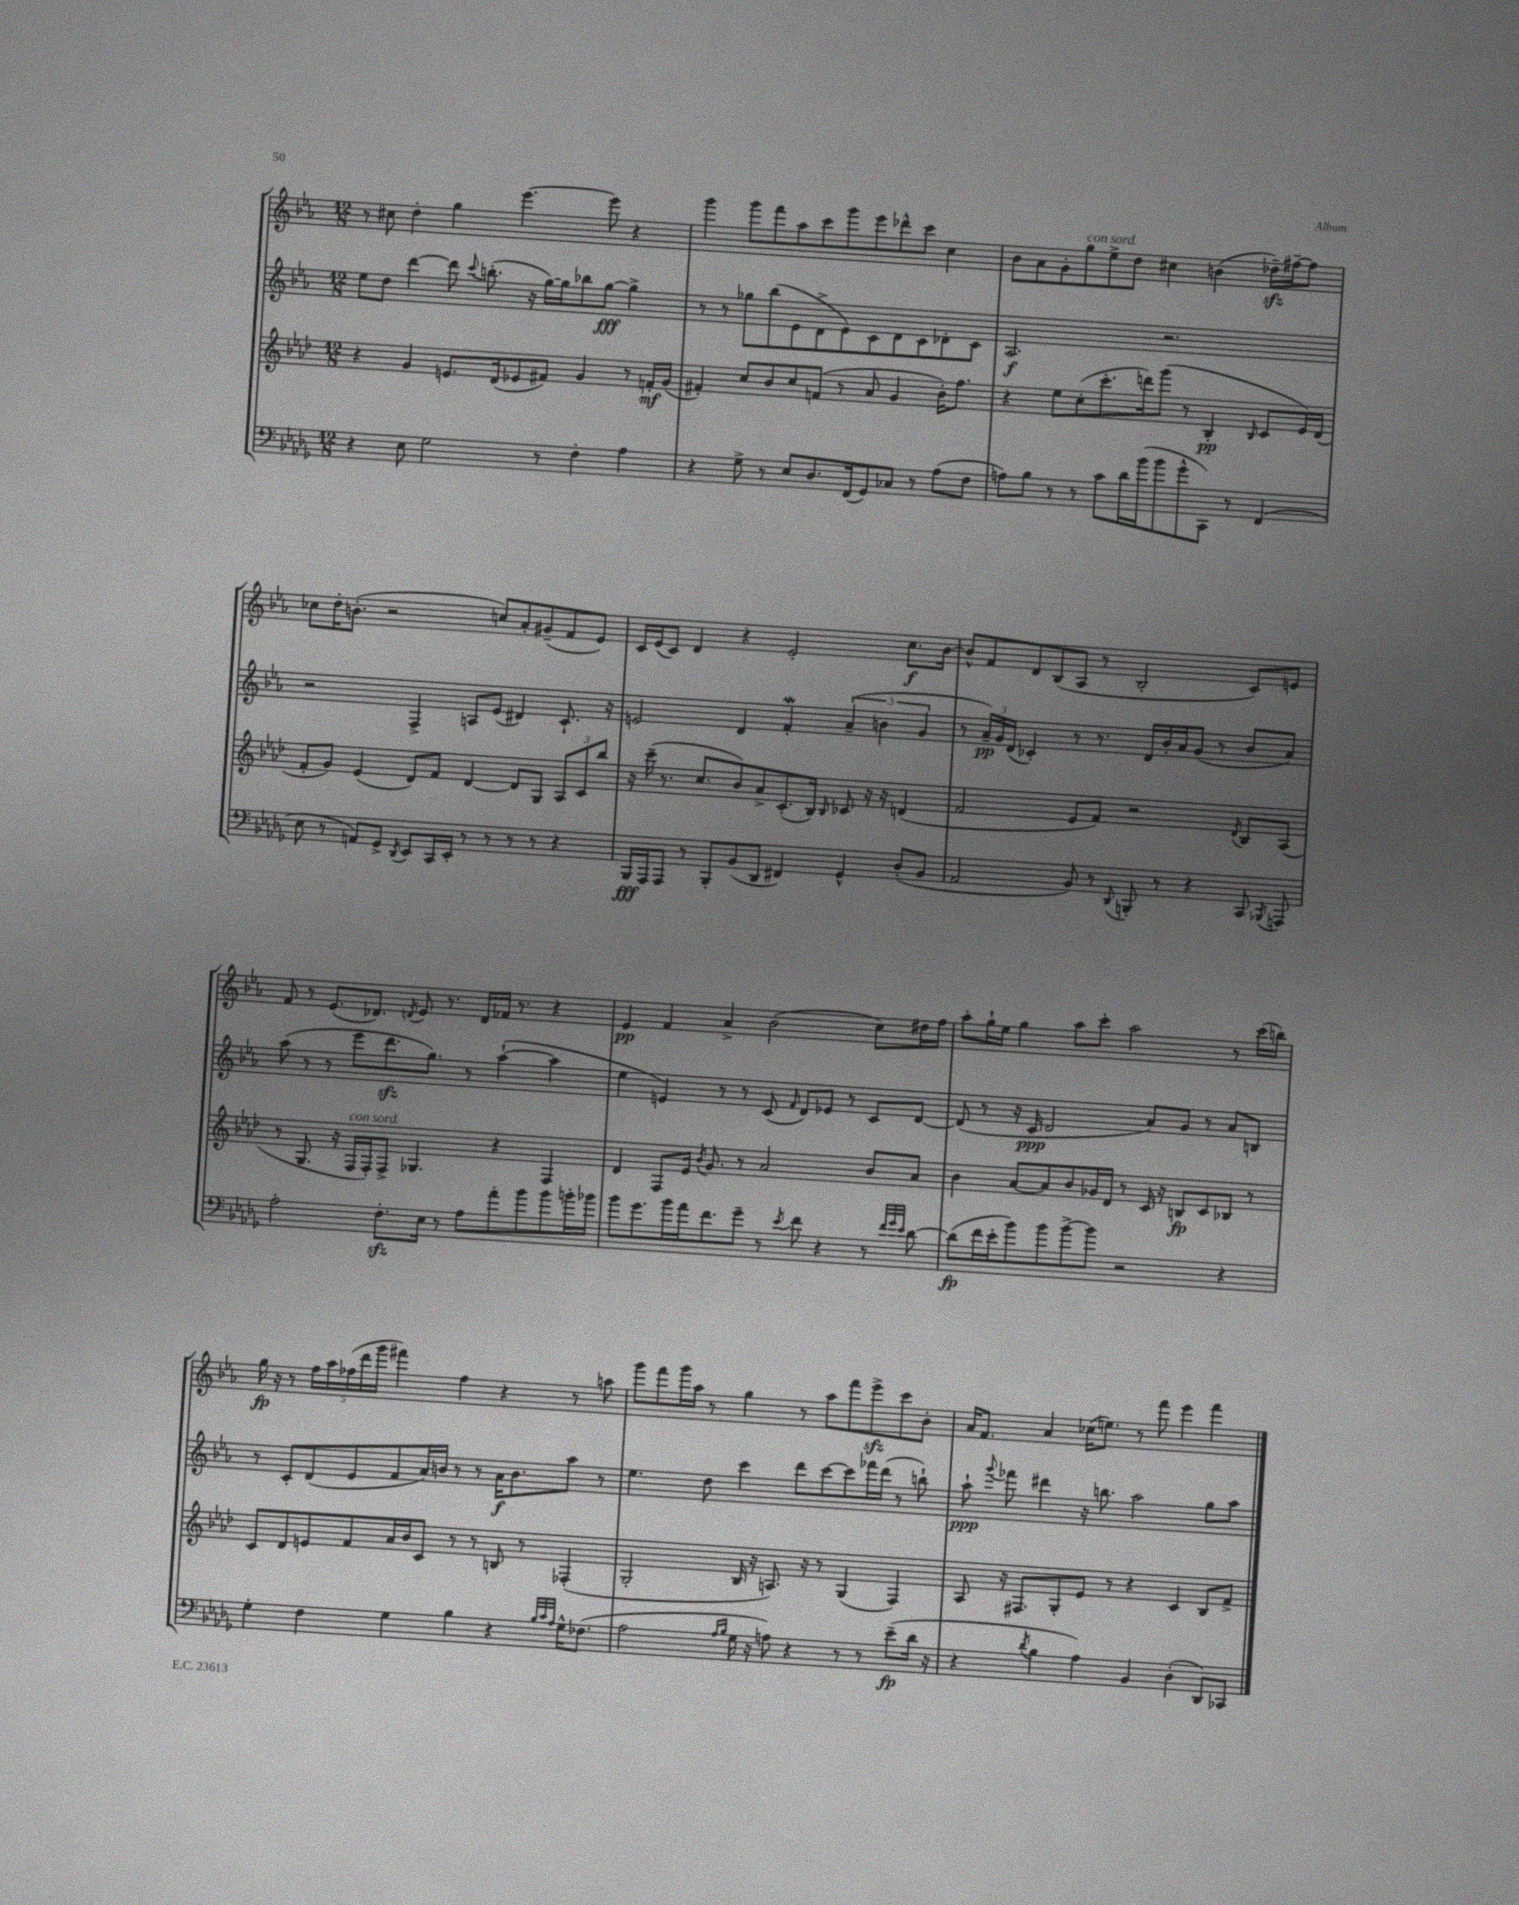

**kern	**dynam	**kern	**dynam	**kern	**dynam	**kern	**dynam
*part4	*part4	*part3	*part3	*part2	*part2	*part1	*part1
*staff4	*staff4	*staff3	*staff3	*staff2	*staff2	*staff1	*staff1
*clefF4	*	*clefG2	*	*clefG2	*	*clefG2	*
*k[b-e-a-d-g-]	*	*k[b-e-a-d-]	*	*k[b-e-a-]	*	*k[b-e-a-]	*
*M12/8	*	*M12/8	*	*M12/8	*	*M12/8	*
=25	=25	=25	=25	=25	=25	=25	=25
4r	.	4r	.	8ee-\L	.	8r	.
.	.	.	.	8dd\J	.	8cc#X\	.
8E-\	.	4g/	.	[4ddd\	.	4dd'\	.
2G-\	.	.	.	.	.	.	.
.	.	8.en/L	.	8ddd\]	.	4gg\	.
.	.	.	.	8qqccc/	.	.	.
.	.	.	.	(8.bbn'\	.	.	.
.	.	(16d-/k	.	.	.	.	.
.	.	8e-X/	.	.	.	[4.eee-\	.
.	.	.	.	16r	.	.	.
8r	.	8f#X/J)	.	[16gg\LL)	.	.	.
.	.	.	.	16gg\J]	.	.	.
4F'\	.	4g/	.	8bb-X\	.	.	.
.	.	.	.	[8gg\J	fff	8eee-\]	.
4A-\	.	8r	.	4gg^\]	.	4r	.
.	.	16fn'/LL	mf	.	.	.	.
.	.	(16g/JJ	.	.	.	.	.
=26	=26	=26	=26	=26	=26	=26	=26
4r	.	4f#X'/)	.	8r	.	4ggg\	.
.	.	.	.	8r	.	.	.
8G-^\	.	8cc/L	.	8gg-X\L	.	8ggg\L	.
8r	.	8b-/	.	(8bb-\	.	8fff\	.
8E-/L	.	8cc/	.	8e-\	.	8aa-\	.
8.D-/	.	(8fn/J	.	8d^\	.	8ccc\	.
.	.	8r	.	8e-\)	.	8ggg\	.
(16FF/k	.	.	.	.	.	.	.
8GG-/)	.	8a-/	.	8c\	.	8eee-\	.
8C-X/J	.	4g/	.	8d\	.	8ddd-X^^\	.
8r	.	.	.	8c\	.	8ccc\J	.
(8A-\L	.	16b-'\KL)	.	8d-X'\	.	4cc\	.
.	.	8.ff\J	.	.	.	.	.
8F\J	.	.	.	8c\J	.	.	.
=27	=27	=27	=27	=27	=27	=27	=27
8An\L)	.	4r	.	2.A-/	f	8b-\L	.
8B-\J	.	.	.	.	.	8a-\	.
8r	.	8ee-\L	.	.	.	8g'\	.
!	!	!	!	!	!	!LO:TX:a:i:t=con sord.	!
8r	.	(8cc'\	.	.	.	8gg\	.
8c\L	.	8.ccc'\	.	.	.	8ee-^\	.
16d-\L	.	.	.	.	.	8dd\J	.
(16b-\J	.	16dddn\k)	.	.	.	.	.
8b-\	.	(8ggg\J	.	2.r	.	4cc#X\	.
8g-^^\	.	8r	.	.	.	.	.
8CC\J)	.	4B-'/	pp	.	.	(4bn\	.
8r	.	.	.	.	.	.	.
.	.	16qqB-/	.	.	.	.	.
(4FF/	.	8c/L	.	.	.	16dd-Xzz~\LL)	.
.	.	.	.	.	.	[16ff#X~\J	.
.	.	16e-/L)	.	.	.	8ff#\J]	.
.	.	(16d-/JJ	.	.	.	.	.
!!LO:LB:g=z
=28	=28	=28	=28	=28	=28	=28	=28
8E-\	.	8f'/L	.	2r	.	8cc-X\L	.
8r	.	8g/J)	.	.	.	16dd'\K	.
.	.	.	.	.	.	(8.bn'\J	.
8AAn/L)	.	(4e-/	.	.	.	.	.
8GG-^/J	.	.	.	.	.	2r	.
8qDD-/	.	.	.	.	.	.	.
8EE-/L	.	8d-/L)	.	4F^/	.	.	.
16CC/L	.	8f/J	.	.	.	.	.
16EE-'/JJ	.	.	.	.	.	.	.
8r	.	[4d-/	.	8An/L	.	.	.
8r	.	.	.	(8e-/J	.	8ccn/L)	.
8r	.	8d-/L]	.	4d#X/)	.	8a-'/	.
8r	.	8G/J	.	.	.	(8g#X~/	.
4r	.	12A-/L	.	8.c`/	.	8f/	.
.	.	12c/	.	.	.	.	.
.	.	.	.	.	.	8e-/J)	.
.	.	12bb-/J	.	.	.	.	.
.	.	.	.	16r	.	.	.
=29	=29	=29	=29	=29	=29	=29	=29
16BBB-/LL	fff	16r	.	2en/	.	16c/LL	.
16AAA-/J	.	(16ccc~\	.	.	.	(16e-/J	.
8AAA-/J	.	8.r	.	.	.	8c/J)	.
8r	.	.	.	.	.	4d/	.
.	.	8.cc/L	.	.	.	.	.
8BBB-'/L	.	.	.	.	.	.	.
(8BB-/	.	8b-/)	.	4d/	.	4r	.
8DD-/J	.	8a-^/	.	.	.	.	.
4FF#X/)	.	(8.c'/	.	4fW'/	.	2e-'/	.
.	.	16B-/Jk)	.	.	.	.	.
.	.	16qqB-/	.	.	.	.	.
4GG-^^/	.	8c-X/	.	(6a-~/	.	.	.
.	.	16r	.	.	.	.	.
.	.	.	.	6bn\	.	.	.
.	.	16r	.	.	.	.	.
(8D-'/L	.	(4dn/	.	.	.	8.cc\L	f
.	.	.	.	6g/	.	.	.
8BB-/J	.	.	.	.	.	.	.
.	.	.	.	.	.	[16b-\Jk	.
=30	=30	=30	=30	=30	=30	=30	=30
2AA-/	.	2f/	.	8r	.	8b-^^/L]	.
.	.	.	.	24a-~/LL)	pp	8f/	.
.	.	.	.	24g/	.	.	.
.	.	.	.	(24d/JJ	.	.	.
.	.	.	.	4c-X'/)	.	8d/	.
.	.	.	.	.	.	(8B-/	.
8BB-/)	.	8e-/L	.	8r	.	8A-/J	.
8r	.	8f/J)	.	8.r	.	8r	.
8qqDD-/	.	.	.	.	.	.	.
8BBBn'/	.	2r	.	.	.	2B-'/	.
.	.	.	.	16d/LL	.	.	.
8r	.	.	.	16b-'/	.	.	.
.	.	.	.	16a-/J	.	.	.
4r	.	.	.	(8g/J	.	.	.
.	.	.	.	8r	.	.	.
.	.	8qd-/	.	.	.	.	.
8CC/	.	8B-/L	.	8b-/L	.	8c/L)	.
8qBBB-X/	.	.	.	.	.	.	.
8AAAn/	.	(8A-/J	.	8a-/J)	.	8en/J	.
!!LO:LB:g=z
=31	=31	=31	=31	=31	=31	=31	=31
2A-'\	.	8r	.	(8aa-\	.	8f/	.
.	.	8.G/	.	8r	.	8r	.
.	.	.	.	8r	.	(8.e-/L	.
.	.	16r	.	.	.	.	.
!	!	!LO:TX:a:i:t=con sord.	!	!	!	!	!
.	.	16F/LL	.	8eee-\L	.	.	.
.	.	16F'/J)	.	.	.	8.d-X/J)	.
8.Fzz'\L	.	8F^/J	.	8.dddzz\	.	.	.
.	.	.	.	.	.	8qdn/	.
.	.	4.G-X/	.	.	.	8e-/	.
16E-\Jk	.	.	.	8.gg\J)	.	.	.
8r	.	.	.	.	.	8.r	.
8A-\L	.	.	.	8r	.	.	.
.	.	.	.	.	.	16d/LL	.
8a-'\	.	4r	.	([4aa-`\	.	16f-X/JJ	.
.	.	.	.	.	.	8.r	.
8b-\	.	.	.	.	.	.	.
8b-\	.	4F/	.	4aa-\]	.	4r	.
16bn'\L	.	.	.	.	.	.	.
16b-X\JJ	.	.	.	.	.	.	.
=32	=32	=32	=32	=32	=32	=32	=32
8b-\L	.	4d-/	.	4ee-\	.	4e-/	pp
8.g-\	.	.	.	.	.	.	.
.	.	8F/L	.	4en/)	.	4f/	.
16b-\L	.	.	.	.	.	.	.
16a-\J	.	16e-/Jk	.	.	.	.	.
.	.	8qb-/	.	.	.	.	.
8.f\	.	8.g/	.	.	.	.	.
.	.	.	.	8r	.	4a-^/	.
8g-~\J	.	8r	.	8r	.	.	.
8r	.	2a-/	.	(8c/	.	(2b-\	.
8qe-/	.	.	.	16qqf/	.	.	.
8f\	.	.	.	8d/L)	.	.	.
4r	.	.	.	8e-X/J	.	.	.
.	.	.	.	8r	.	.	.
8r	.	8b-/L	.	8c/L	.	8cc\L)	.
32qqf/LLL	.	.	.	.	.	.	.
32qqg-/	.	.	.	.	.	.	.
32qqe-/JJJ	.	.	.	.	.	.	.
[8d-\	.	8a-/J	.	[8d/J	.	16dd#X\L	.
.	.	.	.	.	.	16ff\JJ	.
=33	=33	=33	=33	=33	=33	=33	=33
(8d-\L]	fp	4b-\	.	(8d/]	.	8aa-'\L	.
16f\L	.	.	.	8r	.	16gg`\L	.
16e-'\J	.	.	.	.	.	16ee-\JJ	.
8b-\)	.	[8a-/L	.	16r	.	4gg\	.
.	.	.	.	16c/	ppp	.	.
8b-\	.	8a-/]	.	2d/	.	.	.
[8b-^\	.	8b-/	.	.	.	8aa-\L	.
8b-\J]	.	16g-X/L	.	.	.	8ccc'\J	.
.	.	16d-/JJ	.	.	.	.	.
2r	.	8r	.	.	.	2aa-\	.
.	.	16c/	.	8a-/L)	.	.	.
.	.	16r	.	.	.	.	.
.	.	8Bn/L	fp	8g/J	.	.	.
.	.	8c/	.	8r	.	.	.
4r	.	8B-X/J	.	8a-/L	.	8r	.
.	.	8r	.	8Bn/J	.	(16ccc\LL	.
.	.	.	.	.	.	16bbn\JJ)	.
!!LO:LB:g=z
=34	=34	=34	=34	=34	=34	=34	=34
4G-'\	.	8c/L	.	8r	.	16gg\	fp
.	.	.	.	.	.	16r	.
.	.	8d-/	.	8c'/L	.	8r	.
4F\	.	8en/	.	(8d/	.	20ff\LL	.
.	.	.	.	.	.	20aa-\	.
.	.	.	.	.	.	(20ff-X\	.
.	.	8f/	.	8e-/	.	.	.
.	.	.	.	.	.	20ddd\	.
.	.	.	.	.	.	20ggg\JJ	.
4G-\	.	16a-/L	.	8f/	.	4fff#X\)	.
.	.	16b-/J	.	.	.	.	.
.	.	8c/J	.	16a-/L)	.	.	.
.	.	.	.	16bn/JJ	.	.	.
4B-\	.	8r	.	8r	.	4ff-\	.
.	.	8r	.	8r	.	.	.
4r	.	8Bn/	.	16a-\KL	f	4r	.
.	.	.	.	8.b\	.	.	.
.	.	8r	.	.	.	.	.
32qqB-/LLL	.	.	.	.	.	.	.
32qqc/	.	.	.	.	.	.	.
32qqA-/JJJ	.	.	.	.	.	.	.
16G-^^\KL	.	(4F-X'/	.	8aa-\J	.	8r	.
(8.F-X\J	.	.	.	.	.	.	.
.	.	.	.	8r	.	8aan\	.
=35	=35	=35	=35	=35	=35	=35	=35
2A-\	.	2G'/	.	4.ee-\	.	8ggg\L	.
.	.	.	.	.	.	8fff\	.
.	.	.	.	.	.	16ggg\L	.
.	.	.	.	.	.	16aa-\JJ	.
.	.	.	.	8dd\	.	8r	.
16qqA-/LL	.	.	.	.	.	.	.
16qqB-/JJ	.	.	.	.	.	.	.
16G-\	.	16B-/	.	4ccc\	.	4gg\	.
16r	.	16r	.	.	.	.	.
8An\)	.	8.An/)	.	.	.	.	.
4r	.	.	.	8ddd\L	.	8r	.
.	.	16r	.	.	.	.	.
.	.	8r	.	[8ccc\	.	8aa-\L	.
8r	.	(4G/	.	8ccc\]	.	8fff\	.
8r	.	.	.	16fff-X\L	.	8eee-zz^\	.
.	.	.	.	(16ddd\JJ	.	.	.
(8e-~\L	fp	4F/)	.	8r	.	8ccc\	.
16d-\Jk	.	.	.	8bbn`\)	.	8b-'\J	.
16r	.	.	.	.	.	.	.
=36	=36	=36	=36	=36	=36	=36	=36
4r	.	8A-/	.	8aa-`\	ppp	16a-/KL	.
.	.	.	.	.	.	8.f/J	.
.	.	.	.	8qqggg/	.	.	.
.	.	16r	.	8fff-X\	.	.	.
.	.	8.F#X/L	.	.	.	.	.
8qd-/	.	.	.	.	.	.	.
4B-\	.	.	.	4ddd#X\	.	4a-/	.
.	.	8G'/	.	.	.	.	.
4A-\)	.	8e-/J	.	16r	.	(16cc-X\KL	.
.	.	.	.	8.bbn\	.	8.een\J)	.
.	.	8r	.	.	.	.	.
4BB-/	.	4r	.	2aa-\	.	8r	.
.	.	.	.	.	.	8fff\	.
(4D-'\	.	4c/	.	.	.	4eee-\	.
8DD-/L)	.	8B-/L	.	8gg\L	.	4fff\	.
8CC-X/J	.	8f^/J	.	8aa-\J	.	.	.
==	==	==	==	==	==	==	==
*-	*-	*-	*-	*-	*-	*-	*-
